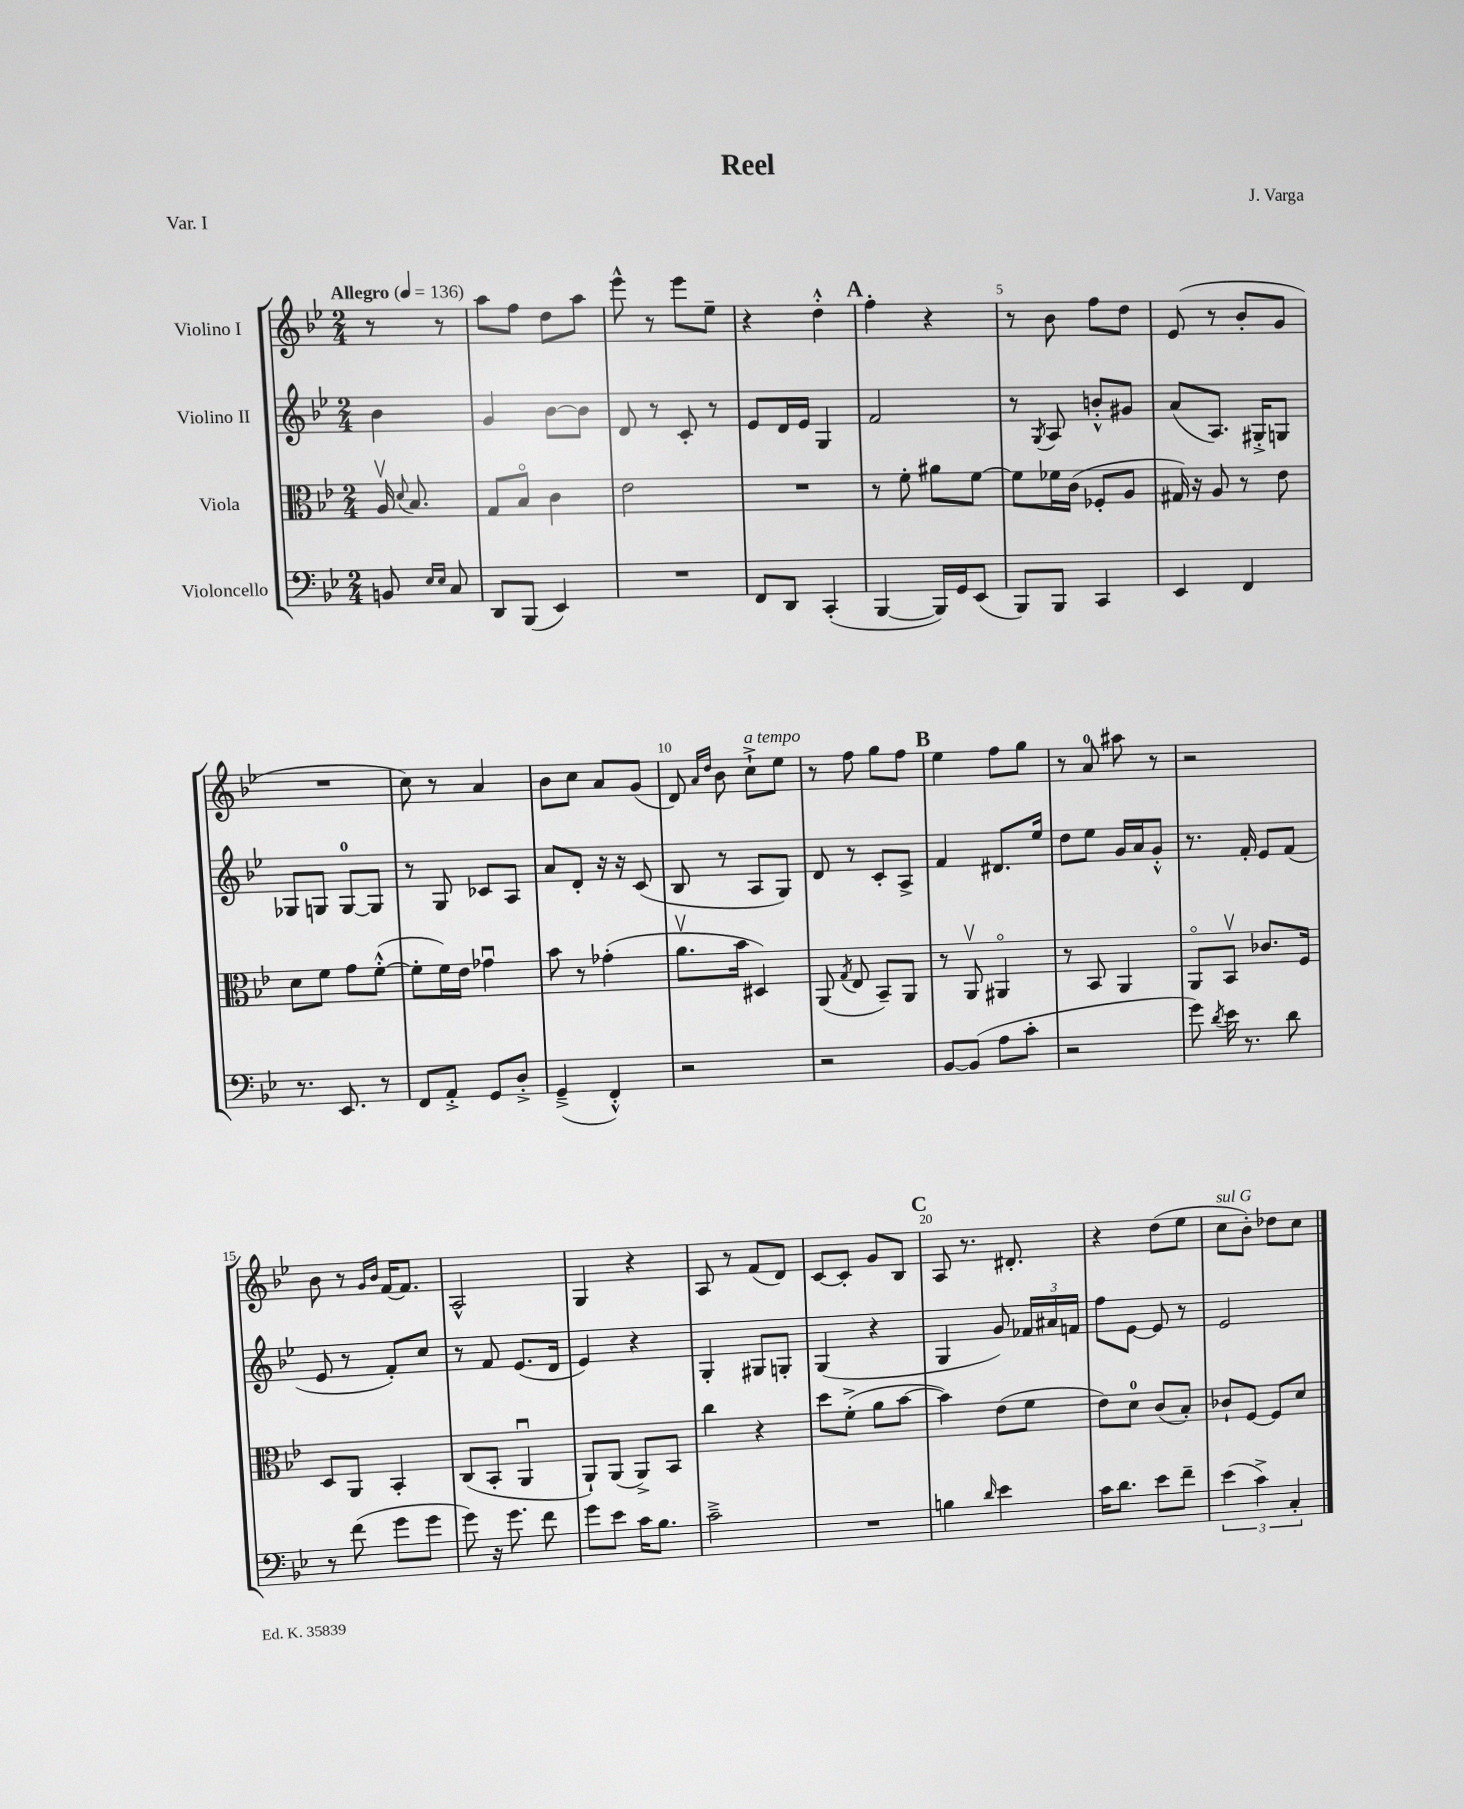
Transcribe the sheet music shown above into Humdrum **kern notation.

**kern	**kern	**kern	**kern
*staff4	*staff3	*staff2	*staff1
*clefF4	*clefC3	*clefG2	*clefG2
*k[b-e-]	*k[b-e-]	*k[b-e-]	*k[b-e-]
*M2/4	*M2/4	*M2/4	*M2/4
*MM136	*MM136	*MM136	*MM136
8BB	16Av	4b-	8r
.	8qqd	.	.
.	8.B-	.	.
16qqE-	.	.	.
16qqE-	.	.	.
8C	.	.	8r
=	=	=	=
8DD	8G	4g	8aa
(8BBB-	8B-o	.	8ff
4EE-)	4c	[8b-	8dd
.	.	8b-]	8aa
=	=	=	=
2r	2e-	8d	8eee-^^
.	.	8r	8r
.	.	8c'	8eee-
.	.	8r	8ee-~
=	=	=	=
8FF	2r	8e-	4r
8DD	.	16d	.
.	.	16e-	.
(4CC'	.	4G	4dd'^^
=	=	=	=
[4BBB-	8r	2f	4ff'
.	8f'	.	.
16BBB-])	8a#	.	4r
16GG	.	.	.
(8EE-	[8f	.	.
=	=	=	=
8BBB-)	8f]	8r	8r
.	.	8qG	.
8BBB-	16f-	8A	8b-
.	(16c	.	.
4CC	8F-'	8b'^^	8ff
.	8A	8g#	8dd
=	=	=	=
4EE-	16G#)	(8a	(8e-
.	16r	.	.
.	8A	8.A)	8r
4FF	8r	.	8b-'
.	.	16G#'^	.
.	8e-	8G	8g
=	=	=	=
8.r	8d	8G-	2r
.	8f	8G	.
8.EE-	.	.	.
.	8g	[8G	.
8r	([8f'^^	8G]	.
=	=	=	=
8FF	8f']	8r	8cc)
8AA'^	16f)	8G	8r
.	16e-	.	.
8GG	4g-u	8c-	4a
8D'^	.	8A	.
=	=	=	=
(4GG~^	8b-	8a	8b-
.	8r	8d'	8cc
4FF'^^)	(4g-'	16r	8a
.	.	16r	.
.	.	(8c	(8g
=	=	=	=
2r	8.av	8B-	8d)
.	.	.	16qqa
.	.	.	16qqdd
.	.	8r	8b-
.	16b-	.	.
.	4D#)	8A	8cc`^
.	.	8G)	8ee-
=	=	=	=
2r	(8AA	8d	8r
.	8qG	.	.
.	8E-	8r	8ff
.	8BB-~)	8c'	8gg
.	8AA	8A^	8ff
=	=	=	=
[8BB-	8r	4f	4ee-
(8BB-]	8AAv	.	.
8A	4AA#o	8.d#	8ff
8c'	.	.	8gg
.	.	16ee-	.
=	=	=	=
2r	8r	8dd	8r
.	8BB-	8ee-	8a
.	4AA	16g	8aa#
.	.	16a	.
.	.	8g'^^	8r
=	=	=	=
8g)	8AAo	8.r	2r
8qd	.	.	.
16e-	8BB-v	.	.
8.r	.	16f'	.
.	8.c-	8e-	.
8d	.	(8f	.
.	16F	.	.
=	=	=	=
8r	8D	8e-	8b-
(8f	8AA	8r	8r
.	.	.	16qqg
.	.	.	16qqb-
8g	4BB-'	8f')	[16f
.	.	.	8.f]
8g	.	8cc	.
=	=	=	=
8g)	(8C	8r	2A^^
16r	8BB-'	8f	.
8.g	.	.	.
.	4AAu	(8.e-	.
8f	.	.	.
.	.	16d	.
=	=	=	=
8g	8AA`)	4e-)	4G
8e-	(8AA	.	.
16c	8AA^)	4r	4r
8.B-	.	.	.
.	8BB-	.	.
=	=	=	=
2c~^	4cc	4G'	8A
.	.	.	8r
.	4r	8G#	(8f
.	.	8G'	8d)
=	=	=	=
2r	8dd	(4G	[8c
.	(8f'^	.	8c']
.	8a	4r	8g
.	[8b-	.	8B-
=	=	=	=
4B	4b-])	4G	8A
.	.	.	8.r
16qqd	.	.	.
4e-	(8e-	8g)	.
.	.	.	8.d#'
.	8f	24f-	.
.	.	24a#	.
.	.	24f	.
=	=	=	=
16c	8e-)	8ff	4r
8.d	.	.	.
.	8d	[8e-	.
8e-	(8c	8e-]	(8dd
8f~	8B-')	8r	8ee-
=	=	=	=
(6e-	8c-`	2e-	8cc
.	[8F	.	8b-')
6c^)	.	.	.
.	8F]	.	8dd-
6C'	.	.	.
.	8d	.	8cc
==	==	==	==
*-	*-	*-	*-
